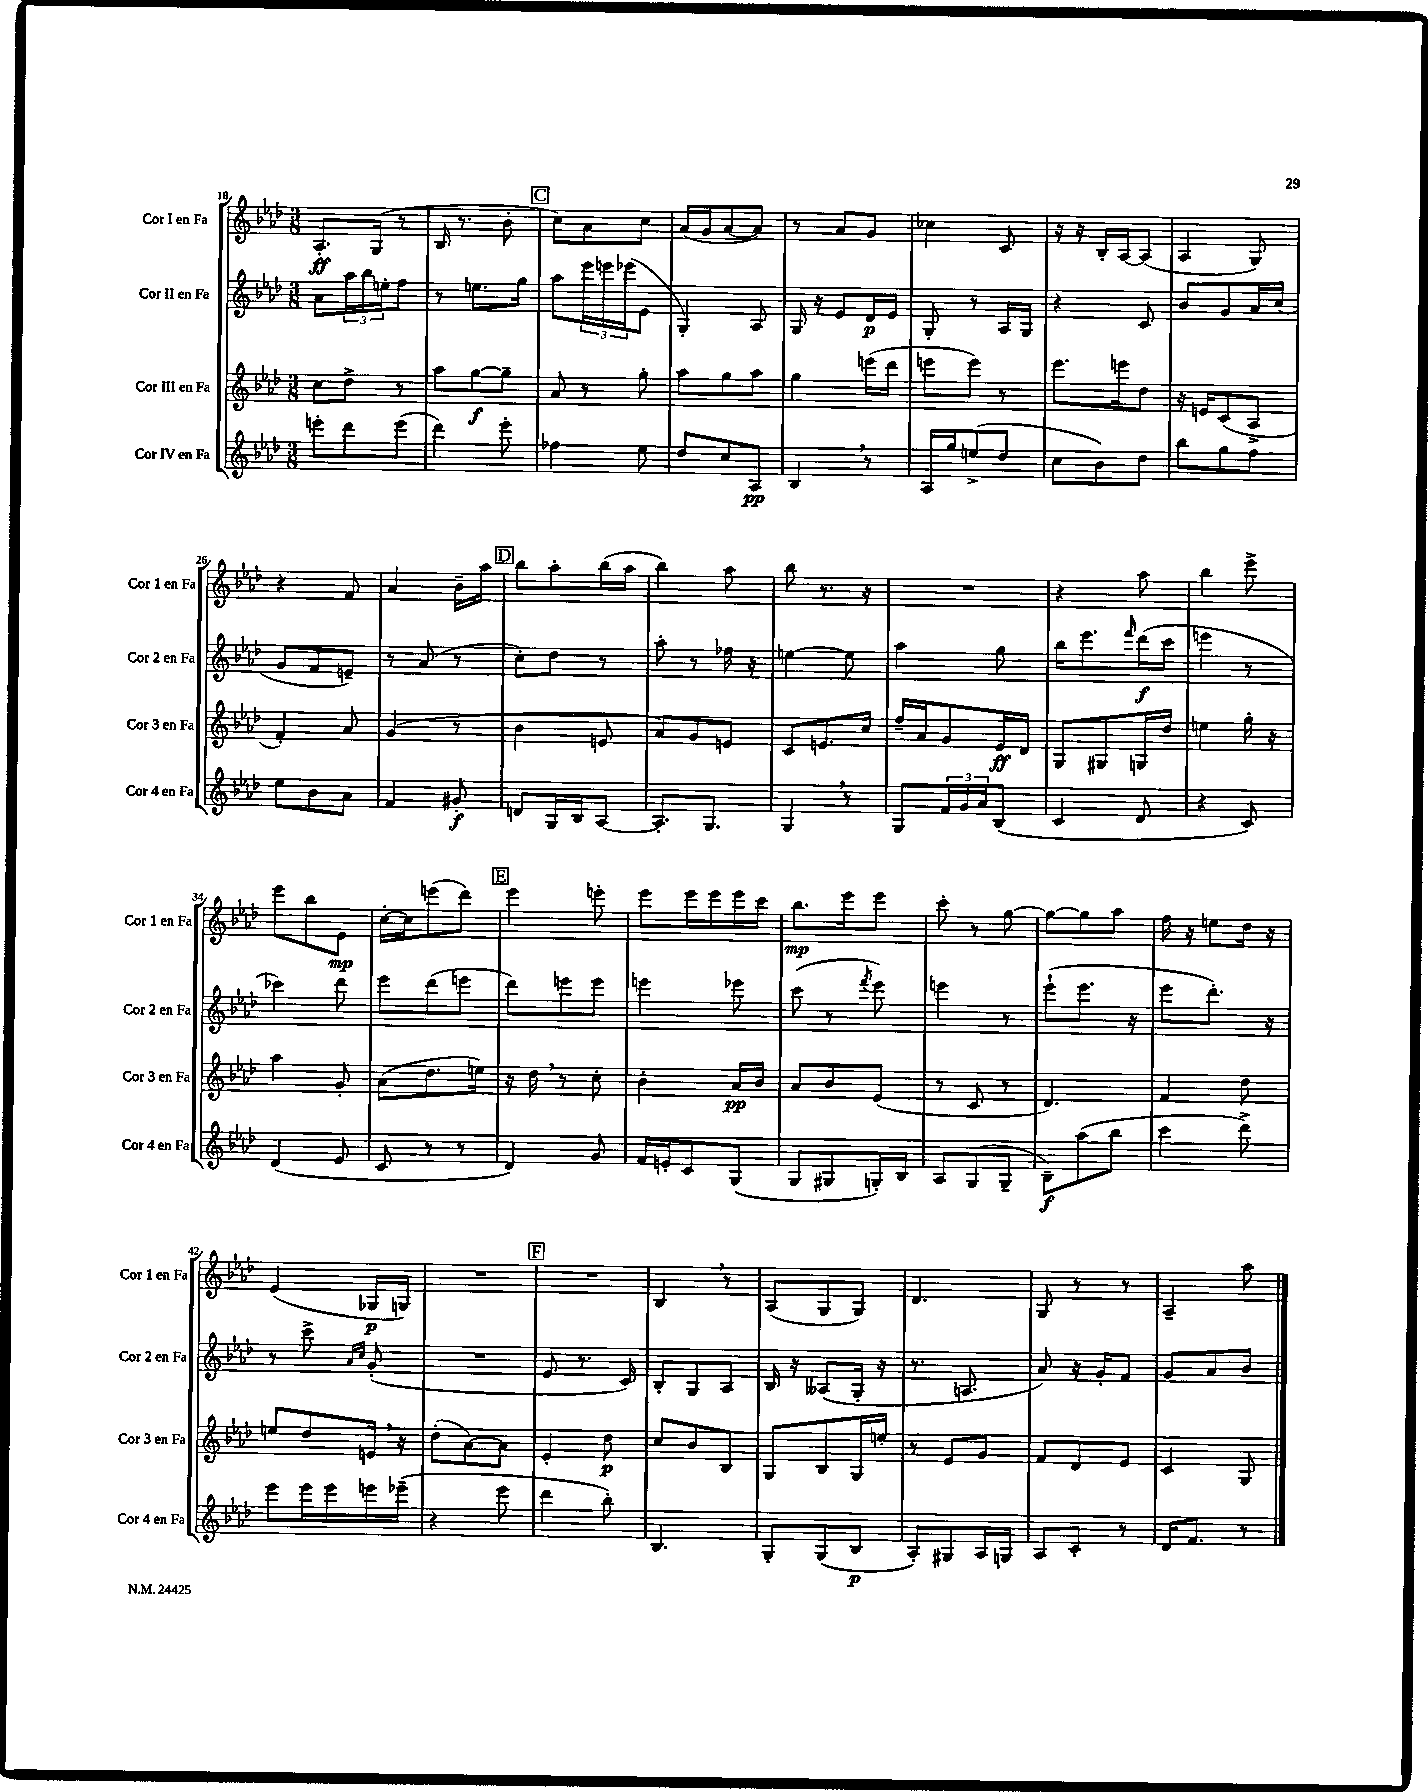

**kern	**kern	**kern	**kern
*staff4	*staff3	*staff2	*staff1
*clefG2	*clefG2	*clefG2	*clefG2
*k[b-e-a-d-]	*k[b-e-a-d-]	*k[b-e-a-d-]	*k[b-e-a-d-]
*M3/8	*M3/8	*M3/8	*M3/8
8eee'	8cc	8a-	8.A-'
8ddd-	8dd-^	24aa-	.
.	.	24bb-	.
.	.	.	(16G
.	.	24ee'	.
(8eee	8r	8ff	8r
=	=	=	=
4ddd-)	8aa-	8r	16B-
.	.	.	8.r
.	[8gg	8.ee	.
8eee-'	8gg~]	.	8b-'
.	.	16gg	.
=	=	=	=
4ff-	8a-	8aa-	8cc)
.	8r	24eee-	8a-
.	.	24eee	.
.	.	(24eee-	.
8ee-	8gg'	8e-	8cc
=	=	=	=
8dd-	8aa-	4G')	(16a-
.	.	.	16g
8cc	8gg	.	[8a-
8A-	8aa-	8A-	8a-])
=	=	=	=
4B-	4gg	16G	8r
.	.	16r	.
.	.	8e-	8a-
8r	(16eee	16d-	8g
.	16ddd-	16e-	.
=	=	=	=
16A-	8eee	8G'	4cc-
16gg	.	.	.
(8ee^	8eee)	8r	.
8dd-	8r	16A-	8c
.	.	16G	.
=	=	=	=
8cc	8.eee-	4r	16r
.	.	.	16r
8b-)	.	.	16B-'
.	16eee	.	[16A-
8dd-	8dd-	8c	(8A-]
=	=	=	=
8bb-	16r	8b-	4A-
.	16e	.	.
8gg	(8c	8g	.
8ff	8A-^	16a-	8G)
.	.	(16cc	.
=	=	=	=
8ee-	4f')	8g	4r
8b-	.	8f	.
8a-	8a-	8e~)	8f
=	=	=	=
4f	(4g	8r	4a-
.	.	(8a-	.
8g#'	8r	8r	16b-~
.	.	.	16aa-
=	=	=	=
8d	4b-	8cc')	8bb-
16G	.	8dd-	8aa-'
16B-	.	.	.
[8A-	8e	8r	(16bb-
.	.	.	16aa-
=	=	=	=
8.A-']	8a-)	8aa-'	4bb-)
.	8g	8r	.
8.G	.	.	.
.	8e	16ff-	8aa-
.	.	16r	.
=	=	=	=
4G	8c	[4ee	8bb-
.	8.e	.	8.r
8r	.	8ee]	.
.	16cc	.	16r
=	=	=	=
8G	16ff~	4aa-	4.r
.	16a-	.	.
24f	8g	.	.
24g	.	.	.
24a-	.	.	.
(8B-	16e-	8gg	.
.	16d-	.	.
=	=	=	=
4c	8G	16bb-	4r
.	.	8.eee-	.
.	8G#	.	.
.	.	16qqfff	.
8d-	16G	(16ddd-	8aa-
.	16dd-	16ccc	.
=	=	=	=
4r	4ee	4eee	4bb-
8c)	16gg'	8r	8eee-^
.	16r	.	.
=	=	=	=
(4d-	4aa-	4ccc-)	8eee-
.	.	.	8bb-
8e-	8g'	8ddd-	8e-
=	=	=	=
8c	(8a-	8eee-	[16cc'
.	.	.	16cc]
8r	8.dd-	(8ddd-	(8eee
8r	.	8eee	8ddd-)
.	16ee)	.	.
=	=	=	=
4d-)	16r	8ddd-)	4eee-
.	16dd-	.	.
.	8r	8eee	.
8g	8cc'	8eee	8eee'
=	=	=	=
16f	4b-'	4eee	8eee-
16e'	.	.	.
8c	.	.	16eee-
.	.	.	16eee-
(8G	16a-	8eee-	16eee-
.	16b-	.	16ccc
=	=	=	=
8G	8a-	(8ccc	8.bb-
8G#	8b-	8r	.
.	.	.	16eee-
.	.	8qfff	.
16G')	(8e-	8eee-)	8eee-
16B-	.	.	.
=	=	=	=
8A-	8r	4eee	8ccc'
(8G	8c	.	8r
8G~	8r	8r	[8gg
=	=	=	=
8B-~)	4.d-)	(8eee-`	8gg_
(8aa-	.	8.eee-	8gg]
8bb-	.	.	8aa-
.	.	16r	.
=	=	=	=
4ccc	4f	8eee-	16ff
.	.	.	16r
.	.	8.ddd-')	8ee
8ddd-^)	8dd-	.	16dd-
.	.	16r	16r
=	=	=	=
8eee-	8ee	8r	(4e-
16eee-	8dd-	8ccc^	.
16eee-	.	.	.
.	.	16qqa-	.
.	.	16qqcc	.
16eee	16e	(8g'	16G-
(16eee-~	16r	.	16G)
=	=	=	=
4r	(8dd-'	4.r	4.r
.	[8a-)	.	.
8eee-	8a-]	.	.
=	=	=	=
4ddd-	4e-'	8e-	4.r
.	.	8.r	.
8bb-')	8dd-	.	.
.	.	16c)	.
=	=	=	=
4.B-	8cc	8B-'	4B-
.	8b-	8G	.
.	8B-	8A-	8r
=	=	=	=
8G'	8G	16B-	(8A-
.	.	16r	.
(8G	8B-	(8A--	8G
8B-	16G	16G'	8G)
.	16ee'	16r	.
=	=	=	=
8A-')	8r	8.r	4.d-
8G#	8e-	.	.
.	.	8.A	.
16A-	8g	.	.
16G	.	.	.
=	=	=	=
8A-	8f	8a-)	8G
8c'	8d-	16r	8r
.	.	16g'	.
8r	8e-	8f	8r
=	=	=	=
16d-	4c	8g	4A-~
8.f	.	.	.
.	.	8a-	.
8r	8G	8b-	8aa-
==	==	==	==
*-	*-	*-	*-
